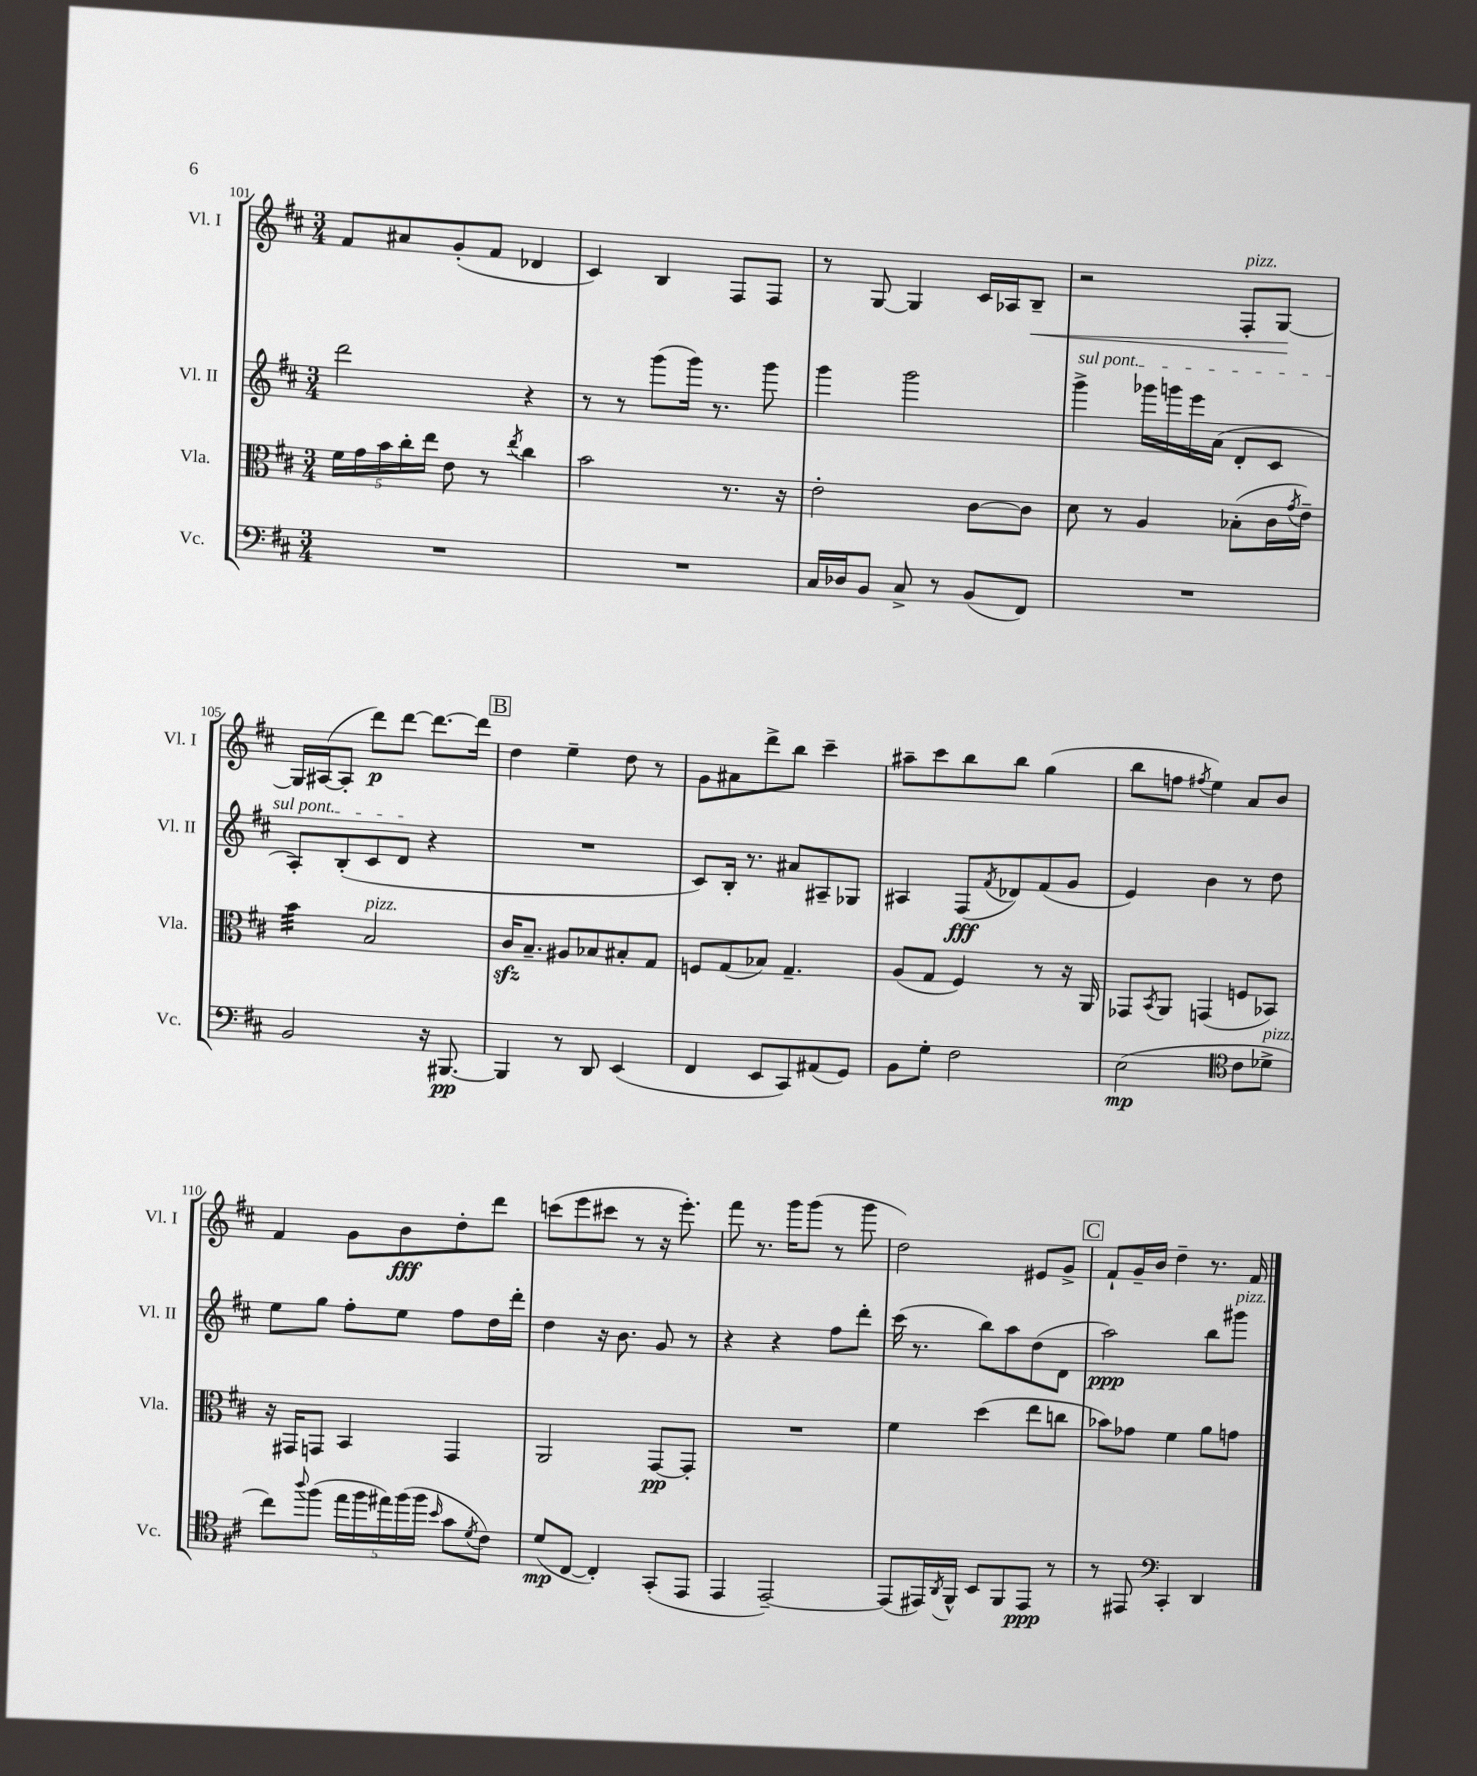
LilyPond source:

<<
\new StaffGroup <<
\new Staff = "s0" \with { instrumentName = "Vl. I" shortInstrumentName = "Vl. I" } {
    \clef treble \key d \major \numericTimeSignature \time 3/4
    fis'8 ais'8 g'8-.( fis'8 des'4 |
    cis'4) b4 fis8 fis8 |
    r8 g8~ g4 cis'16 aes16 b8--\< |
    r2 fis8-.^\markup { \italic "pizz." } g8~\! |
    g16 ais16~( ais8-. d'''8\p) d'''8~ d'''8.~ d'''16 |
    \mark \markup { \box "B" } d''4 e''4-- d''8 r8 |
    g'8 ais'8 d'''8-> b''8 cis'''4-- |
    ais''8-- cis'''8 b''8 b''8 g''4( |
    b''8 f''8 \acciaccatura { fis''8 } e''4) a'8 b'8 |
    fis'4 g'8 b'8\fff d''8-. d'''8 |
    c'''8( e'''8 cis'''8 r8 r16 e'''8.-.) |
    fis'''8 r8. g'''16 g'''8( r8 g'''8 |
    d''2) eis'8 g'8-> |
    \mark \markup { \box "C" } fis'8-! g'16-- b'16 d''4-- r8. fis'16 \bar "|." |
}
\new Staff = "s1" \with { instrumentName = "Vl. II" shortInstrumentName = "Vl. II" } {
    \clef treble \key d \major \numericTimeSignature \time 3/4
    d'''2 r4 |
    r8 r8 g'''8( g'''16) r8. g'''8 |
    g'''4 g'''2 |
    \once \override TextSpanner.bound-details.left.text = \markup { \italic "sul pont." } g'''4->\startTextSpan ges'''16 g'''16 e'''16 a'16( d'8-. cis'8 |
    a8-.) b8-.( cis'8 d'8\stopTextSpan r4 |
    \mark \markup { \box "B" } R2. |
    cis'8) b16-. r8. ais'8 ais8-- ges8 |
    ais4 fis8\fff( \acciaccatura { fis'8 } des'8) fis'8( g'8 |
    e'4) b'4 r8 d''8 |
    e''8 g''8 fis''8-. e''8 fis''8 d''16 d'''16-. |
    d''4 r16 b'8. g'8 r8 |
    r4 r4 fis''8 d'''8-. |
    cis'''16( r8. b''8) a''8 d''8( d'8 |
    \mark \markup { \box "C" } a''2\ppp) b''8 gis'''8^\markup { \italic "pizz." } \bar "|." |
}
\new Staff = "s2" \with { instrumentName = "Vla." shortInstrumentName = "Vla." } {
    \clef alto \key d \major \numericTimeSignature \time 3/4
    \tuplet 5/4 { fis'16 g'16 b'16 cis''16-. e''16 } e'8 r8 \acciaccatura { e''8 } cis''4 |
    b'2 r8. r16 |
    e'2-. cis'8~ cis'8 |
    d'8 r8 a4 bes8-.( cis'16 \acciaccatura { g'8 } e'16--) |
    b'4:32 b2^\markup { \italic "pizz." } |
    \mark \markup { \box "B" } cis'16\sfz b8.-- ais8 bes8 bis8-. g8 |
    f8 g8( bes8) g4.-- |
    a8( g8 fis4) r8 r16 a,16 |
    ges,8 \acciaccatura { b,8 } a,8 g,4( f8 bes,8) |
    r16 gis,16 g,8 b,4 g,4 |
    a,2 g,8~\pp g,8-. |
    R2. |
    fis'4 d''4( e''8 c''8 |
    \mark \markup { \box "C" } bes'8) ges'8 fis'4 a'8 g'8 \bar "|." |
}
\new Staff = "s3" \with { instrumentName = "Vc." shortInstrumentName = "Vc." } {
    \clef bass \key d \major \numericTimeSignature \time 3/4
    R2. |
    R2. |
    cis16 des16 b,8 cis8-> r8 b,8( fis,8) |
    R2. |
    b,2 r16 bis,,8.~\pp |
    \mark \markup { \box "B" } bis,,4 r8 d,8 e,4( |
    fis,4 e,8 cis,8) ais,8( g,8) |
    b,8 g8-. fis2 |
    e2\mp( \clef tenor cis'8 des'8->^\markup { \italic "pizz." } |
    cis''8) \appoggiatura { a''8 } fis''8( \tuplet 5/4 { e''16 fis''16 eis''16) fis''16( fis''16 } \grace { b'16 } g'8 \acciaccatura { d'8 } cis'8) |
    d'8\mp( cis8~ cis4-.) g,8-.( e,8 |
    e,4 e,2~--) |
    e,8( eis,16) \acciaccatura { a,8 } fis,16-^ b,8 fis,8 eis,8\ppp r8 |
    \mark \markup { \box "C" } r8 eis,8 \clef bass cis,4-. d,4 \bar "|." |
}
>>
>>
\layout { \context { \Score currentBarNumber = #101 } }
